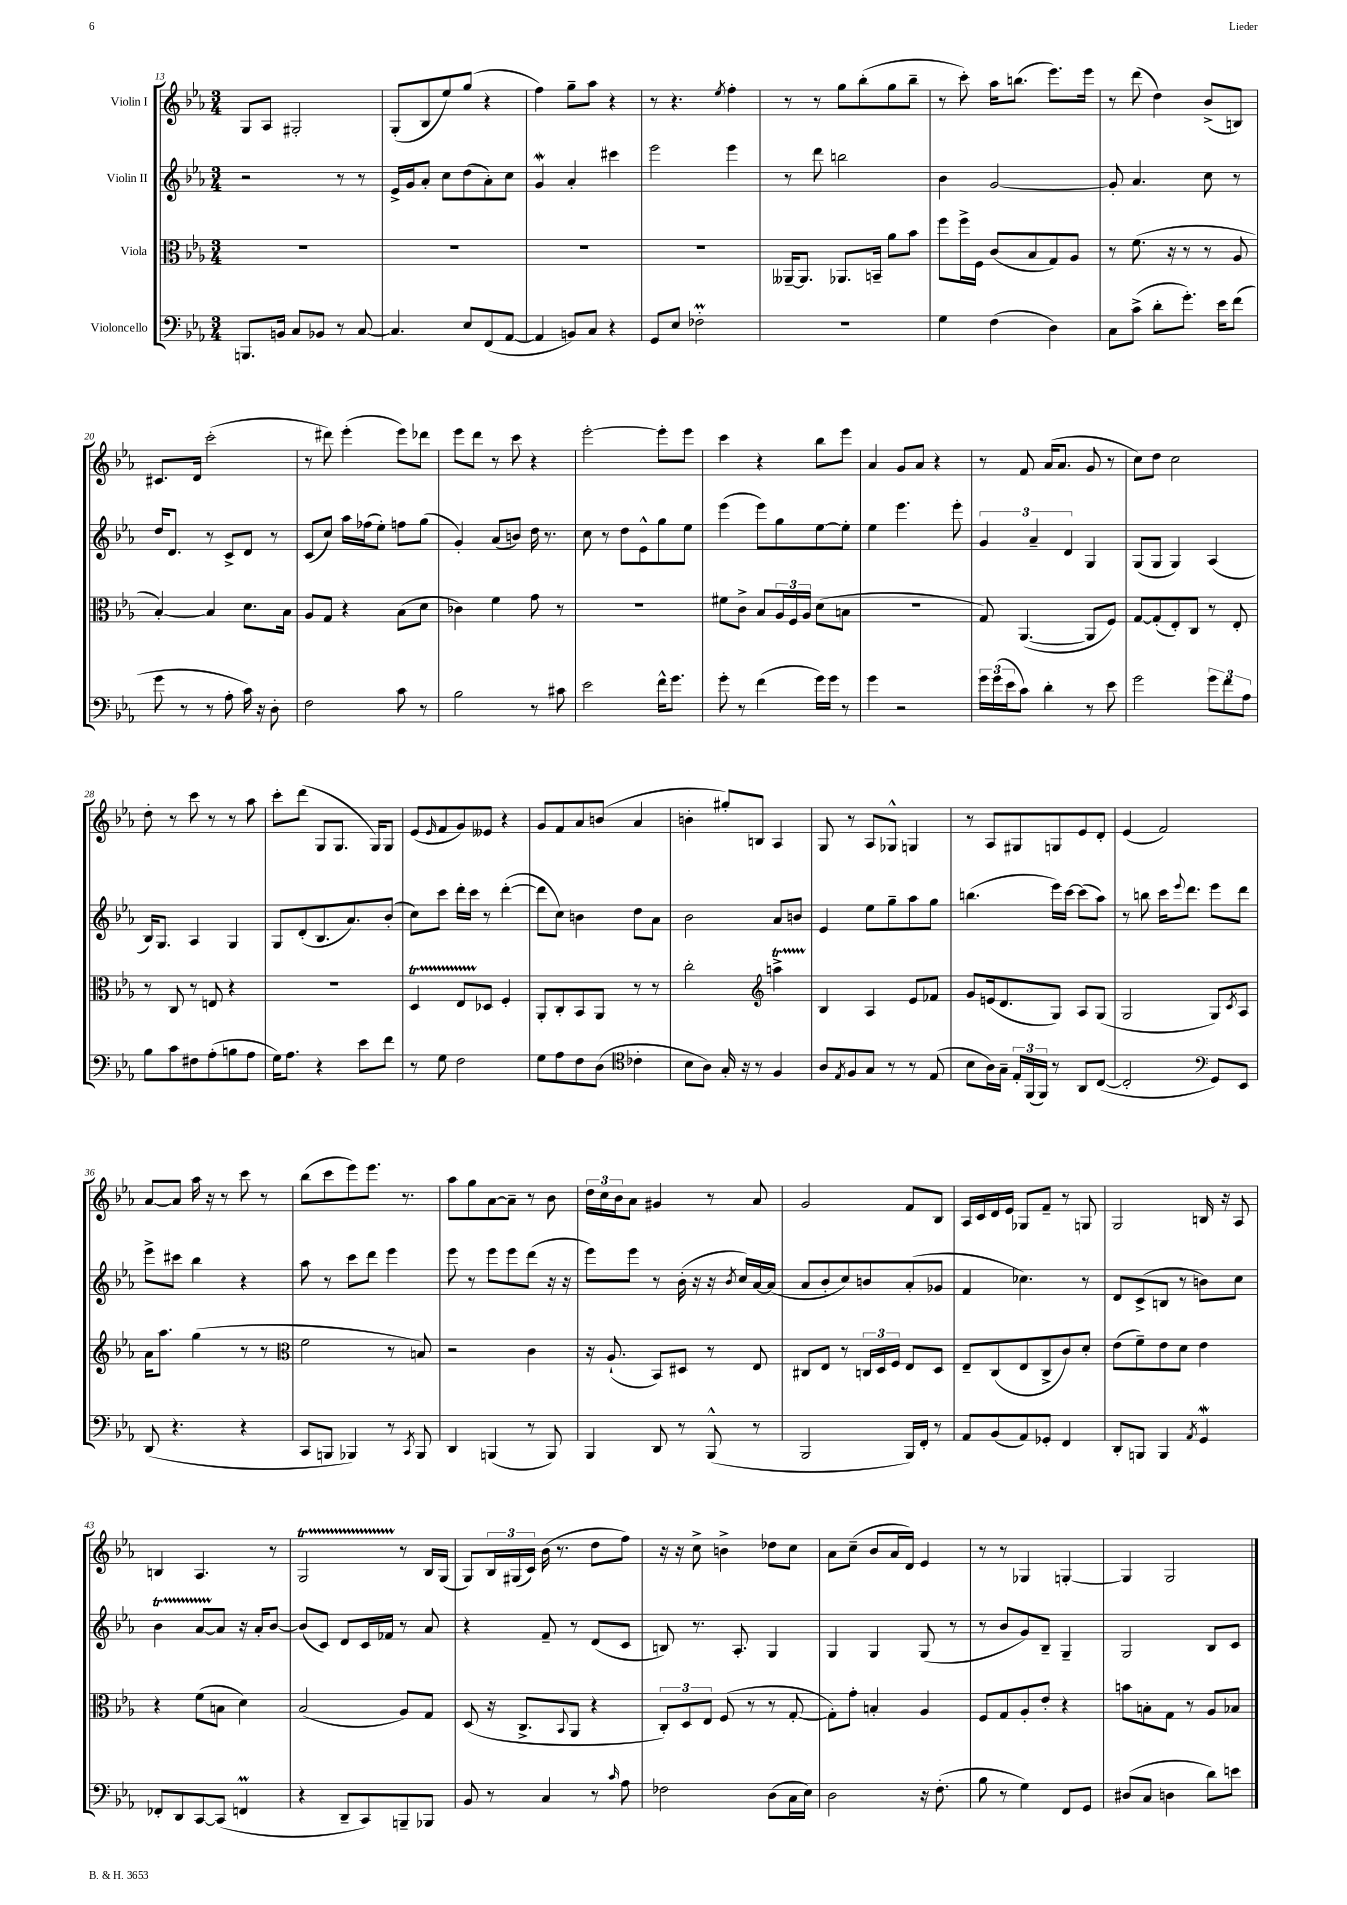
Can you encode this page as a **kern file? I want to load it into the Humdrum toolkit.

**kern	**kern	**kern	**kern
*staff4	*staff3	*staff2	*staff1
*clefF4	*clefC3	*clefG2	*clefG2
*k[b-e-a-]	*k[b-e-a-]	*k[b-e-a-]	*k[b-e-a-]
*M3/4	*M3/4	*M3/4	*M3/4
8.BBB/L	2.r	2r	8G/L
.	.	.	8A-/J
16BB/Jk	.	.	.
8C/L	.	.	2G#'/
8BB-/J	.	.	.
8r	.	8r	.
[8C/	.	8r	.
=	=	=	=
4.C/]	2.r	16e-^/LL	(8G'/L
.	.	16g/J	.
.	.	8a-'/J	8B-/
.	.	8cc\L	8ee-/)
8E-/L	.	(8dd\	(8gg/J
(8FF/	.	8a-'\)	4r
[8AA-/J	.	8cc\J	.
=	=	=	=
4AA-/]	2.r	4g/	4ff\)
8BB/L)	.	4a-'/	8gg~\L
8C/J	.	.	8aa-\J
4r	.	4ccc#\	4r
=	=	=	=
8GG/L	2.r	2eee-\	8r
8E-/J	.	.	4.r
2F-'\	.	.	.
.	.	.	8qee-/
.	.	4eee-\	4ff'\
=	=	=	=
2.r	[16AA--~/LK	8r	8r
.	8.AA--/]J	.	.
.	.	8ddd\	8r
.	8.AA-/L	2bb\	8gg\L
.	.	.	(8bb-'\
.	16BB~/Jk	.	.
.	8a-\L	.	8gg\
.	8b-\J	.	8bb-~\J
=	=	=	=
4G\	8ff\L	4b-\	8r
.	16ff^\L	.	8ccc'\)
.	16F\JJ	.	.
(4F\	(8c/L	[2g/	16aa-\LK
.	.	.	(8.bb\J
.	8B-/	.	.
4D\)	8G/)	.	8.eee-\L)
.	8A-/J	.	.
.	.	.	16eee-\Jk
=	=	=	=
8C\L	8r	8g'/]	8r
(8c^\J	(8.f\	4.a-/	(8ddd\
8d'\L	.	.	4dd\)
.	16r	.	.
8.g'\J)	8r	.	.
.	8r	8cc\	(8b-^/L
16e-\LK	.	.	.
(8f\J	8A-/	8r	8B/J)
=	=	=	=
8g\	[4B-'/)	16dd/LK	8.c#/L
.	.	8.d/J	.
8r	.	.	.
.	.	.	16d/Jk
8r	4B-/]	8r	(2ccc'\
8A-'\	.	8c^/L	.
16c\)	8.d\L	8d/J	.
16r	.	.	.
8D'\	.	8r	.
.	16B-\Jk	.	.
=	=	=	=
2F\	8A-/L	(8c/L	8r
.	8G/J	8cc/J)	8ddd#\)
.	4r	16aa-\LL	(4eee-'\
.	.	(16ff-\J	.
.	.	8ee-'\J)	.
8c\	(8B-\L	8ff\L	8eee-\L)
8r	8d\J	(8gg\J	8ddd-\J
=	=	=	=
2B-\	4c-\)	4g'/)	8eee-\L
.	.	.	8ddd\J
.	4f\	(8a-/L	8r
.	.	8b/J)	8ccc\
8r	8g\	16dd\	4r
.	.	8.r	.
8c#\	8r	.	.
=	=	=	=
2e-\	2.r	8cc\	[2eee-'\
.	.	8r	.
.	.	8dd\L	.
.	.	8e-^^\	.
16f^^\LK	.	8gg\	8eee-'\]L
8.g\J	.	.	.
.	.	8ee-\J	8eee-\J
=	=	=	=
8g'\	8f#\L	(4eee-\	4ccc\
8r	8c^\J	.	.
(4f\	8B-/L	8eee-\L)	4r
.	24A-/L	8gg\	.
.	24F/	.	.
.	24A-/JJ	.	.
16g\LL)	(8d\L	[8ee-\	8bb-\L
16g\JJ	.	.	.
8r	8B\J	8ee-'\]J	8eee-\J
=	=	=	=
4g\	2.r	4ee-\	4a-/
2r	.	4.eee-\	8g/L
.	.	.	8a-/J
.	.	.	4r
.	.	8eee-'\	.
=	=	=	=
24g\LL	8G/)	6g/	8r
(24g\	.	.	.
24e-\J	.	.	.
8c\J)	([4.AA-/	.	8f/
.	.	6a-~/	.
4d'\	.	.	(16a-/LK
.	.	.	8.a-/J
.	.	6d/	.
8r	8AA-/]L	4G/	8g/
8e-\	8F/J)	.	8r
=	=	=	=
2g\	[8G/L	(8G/L	8cc\L)
.	(8G'/]	8G/J	8dd\J
.	8E-'/)	4G/)	2cc\
.	8C/J	.	.
12g\L	8r	(4A-/	.
12f\	.	.	.
.	8E-'/	.	.
12A-\J	.	.	.
=	=	=	=
8B-\L	8r	16B-/LK)	8dd'\
.	.	8.G/J	.
8c\	8C/	.	8r
8F#\	8r	4A-/	8ccc\
(8A-'\	8E/	.	8r
8B\	4r	4G/	8r
8A-\J	.	.	8aa-\
=	=	=	=
16G\LK)	2.r	8G/L	8ccc'\L
8.A-\J	.	.	.
.	.	(8d'/	(8ddd\J
4r	.	8.B-/	8G/L
.	.	.	8.G/J
.	.	8.a-/)	.
8e-\L	.	.	.
.	.	.	16G/LK)
8f\J	.	(8b-'/J	8G/J
=	=	=	=
8r	4D/	8cc\L)	(8e-/L
.	.	.	16qqe-/
8G\	.	8ccc\J	8f/
2F\	8E-/L	16ddd'\LL	8g/)
.	.	16ccc\JJ	.
.	8D-/J	8r	8e--/J
.	4F'/	([4ddd'\	4r
=	=	=	=
8G\L	8AA-'/L	8ddd\]L	8g/L
8A-\	8C'/	8cc\J)	8f/
8F\	8BB-/	4b\	8a-/
(8D\J	8AA-/J	.	(8b/J
*clefC4	*	*	*
4c-'\	8r	8dd\L	4a-/
.	8r	8a-\J	.
=	=	=	=
8B-\L	2cc'\	2b-\	4b'\
8A-\J)	.	.	.
16G'/	.	.	8gg#'/L)
16r	.	.	.
8r	.	.	8B/J
*	*clefG2	*	*
4F/	4aa^\	8a-/L	4A-/
.	.	8b/J	.
=	=	=	=
8A-/L	4B-/	4e-/	8G/
8qE-/	.	.	.
8F/	.	.	8r
8G/J	4A-/	8ee-\L	8A-/L
8r	.	8gg~\	8G-^^/J
8r	8e-/L	8aa-\	4G/
(8E-/	8f-/J	8gg\J	.
=	=	=	=
8B-\L	8g/L	(4.bb\	8r
16A-\L)	(16e/k	.	8A-/L
16G~\JJ	8.d/	.	.
24E-'/LL	.	.	8G#/
(24FF/	.	.	.
24FF/JJ)	.	.	.
8r	8G/J)	16eee-\LL)	8G/
.	.	[16ccc\JJ	.
8AA-/L	8A-/L	(8ccc\]L	8e-/
([8C/J	(8G/J	8aa-\J)	8d'/J
=	=	=	=
2C'/]	2G/	8r	(4e-/
.	.	8bb\	.
.	.	16ccc\LK	2f/)
.	.	8qqeee-/	.
.	.	8.ddd\J	.
*clefF4	*	*	*
8GG/L)	8G/L)	8eee-\L	.
.	8qc/	.	.
8EE-/J	8A-/J	8ddd\J	.
=	=	=	=
(8DD/	16a-\LK	8eee-^\L	[8a-/L
.	8.aa-\J	.	.
4.r	.	8ccc#\J	8a-/]J
.	(4gg\	4bb-\	16aa-\
.	.	.	16r
.	.	.	8r
4r	8r	4r	8ccc\
.	8r	.	8r
=	=	=	=
*	*clefC3	*	*
8CC/L	2f\	8aa-\	(8bb-\L
8BBB/J	.	8r	8ccc\
4BBB-/)	.	8ccc\L	8eee-\)
.	.	8ddd\J	8.eee-\J
8r	8r	4eee-\	.
.	.	.	8.r
8qCC/	.	.	.
8BBB-/	8B/)	.	.
=	=	=	=
4DD/	2r	8eee-\	8aa-\L
.	.	8r	8gg\
(4BBB/	.	8eee-\L	[8a-\
.	.	8eee-\	8a-~\]J
8r	4c\	(8ddd\J	8r
8BBB/)	.	16r	8b-\
.	.	16r	.
=	=	=	=
4BBB-/	16r	8eee-\L)	24dd\LL
.	.	.	24cc\
.	(8.A-`/	.	.
.	.	.	24b-\J
.	.	8eee-\J	8a-\J
8DD/	8BB-/L)	8r	4g#/
8r	8D#/J	(16b-'\	.
.	.	16r	.
(8BBB-^^/	8r	16r	8r
.	.	8qb-/	.
.	.	16cc/LL)	.
8r	8E-/	[16a-/	8a-/
.	.	(16a-/]JJ	.
=	=	=	=
2BBB-/	8C#/L	8a-/L	2g/
.	8E-/J	8b-'/	.
.	8r	8cc/)	.
.	24C/LL	8b/	.
.	24D/	.	.
.	24F/JJ	.	.
16BBB-/LL)	8E-/L	(8a-'/	8f/L
16FF'/JJ	.	.	.
8r	8D/J	8g-/J	8B-/J
=	=	=	=
8AA-/L	8E-~/L	4f/	16A-/LL
.	.	.	16c/
(8BB-/	(8C/	.	16d/
.	.	.	16e-/JJ
8AA-/)	8E-/	4.cc-\)	8G-/L
8GG-'/J	8C^/	.	8f~/J
4FF/	8c/)	.	8r
.	8d'/J	8r	8G/
=	=	=	=
8DD'/L	(8e-\L	8d/L	2G/
8BBB/J	8f~\)	(8c^/	.
4BBB/	8e-\	8B/J	.
.	8d\J	8r	.
8qAA-/	.	.	.
4GG/	4e-\	8b\L)	16B/
.	.	.	16r
.	.	8cc\J	8A-/
=	=	=	=
8FF-'/L	4r	4b-\	4B/
8DD/	.	.	.
[8CC/	(8f\L	[8a-/L	4.A-/
(8CC/]J	8B\J	8a-/]J	.
4FF/	4d\)	16r	.
.	.	16a-'/LK	.
.	.	[8b-/J	8r
=	=	=	=
4r	(2B-/	(8b-/]L	2G/
.	.	8c/J)	.
8DD~/L	.	8d/L	.
8CC/)	.	16c/L	.
.	.	16f-/JJ	.
8BBB~/	8A-/L)	8r	8r
8BBB-/J	8G/J	8a-/	16B-/LL
.	.	.	(16G/JJ
=	=	=	=
8BB-/	(8D/	4r	8G/L)
8r	16r	.	24B-/L
.	.	.	(24G#/
.	8.C^/L	.	.
.	.	.	24c/JJ)
4C/	.	8f~/	(16b-\
.	.	.	8.r
.	8qqBB-/	.	.
.	8AA-/J	8r	.
8r	4r	(8d/L	8dd\L
16qqc/	.	.	.
8A-\	.	8c/J	8ff\J)
=	=	=	=
2F-\	12C'/L)	8B/)	16r
.	.	.	16r
.	12D/	.	.
.	.	8.r	8cc^\
.	12E-/J	.	.
.	(8F/	.	4b^\
.	.	8.A-'/	.
.	8r	.	.
(8D\L	8r	4G/	8dd-\L
16C\L	[8G'/	.	8cc\J
16E-\JJ)	.	.	.
=	=	=	=
2D\	8G'\]L)	4G/	8a-\L
.	8g'\J	.	(8cc~\J
.	4B'/	4G/	8b-/L
.	.	.	16a-/L
.	.	.	16d/JJ)
16r	4A-/	(8G/	4e-/
(8.F'\	.	.	.
.	.	8r	.
=	=	=	=
8B-\	8F/L	8r	8r
8r	8G/	8b-/L	8r
4G\)	8A-'/	8g/)	4G-/
.	8e-'/J	8B-~/J	.
8FF/L	4r	4G~/	[4G'/
8GG/J	.	.	.
=	=	=	=
(8D#/L	8b\L	2G/	4G/]
8C/J	8B'\	.	.
4D\	8G\J	.	2G/
.	8r	.	.
8d\L)	8A-/L	8B-/L	.
8e\J	8B-/J	8c/J	.
==	==	==	==
*-	*-	*-	*-
